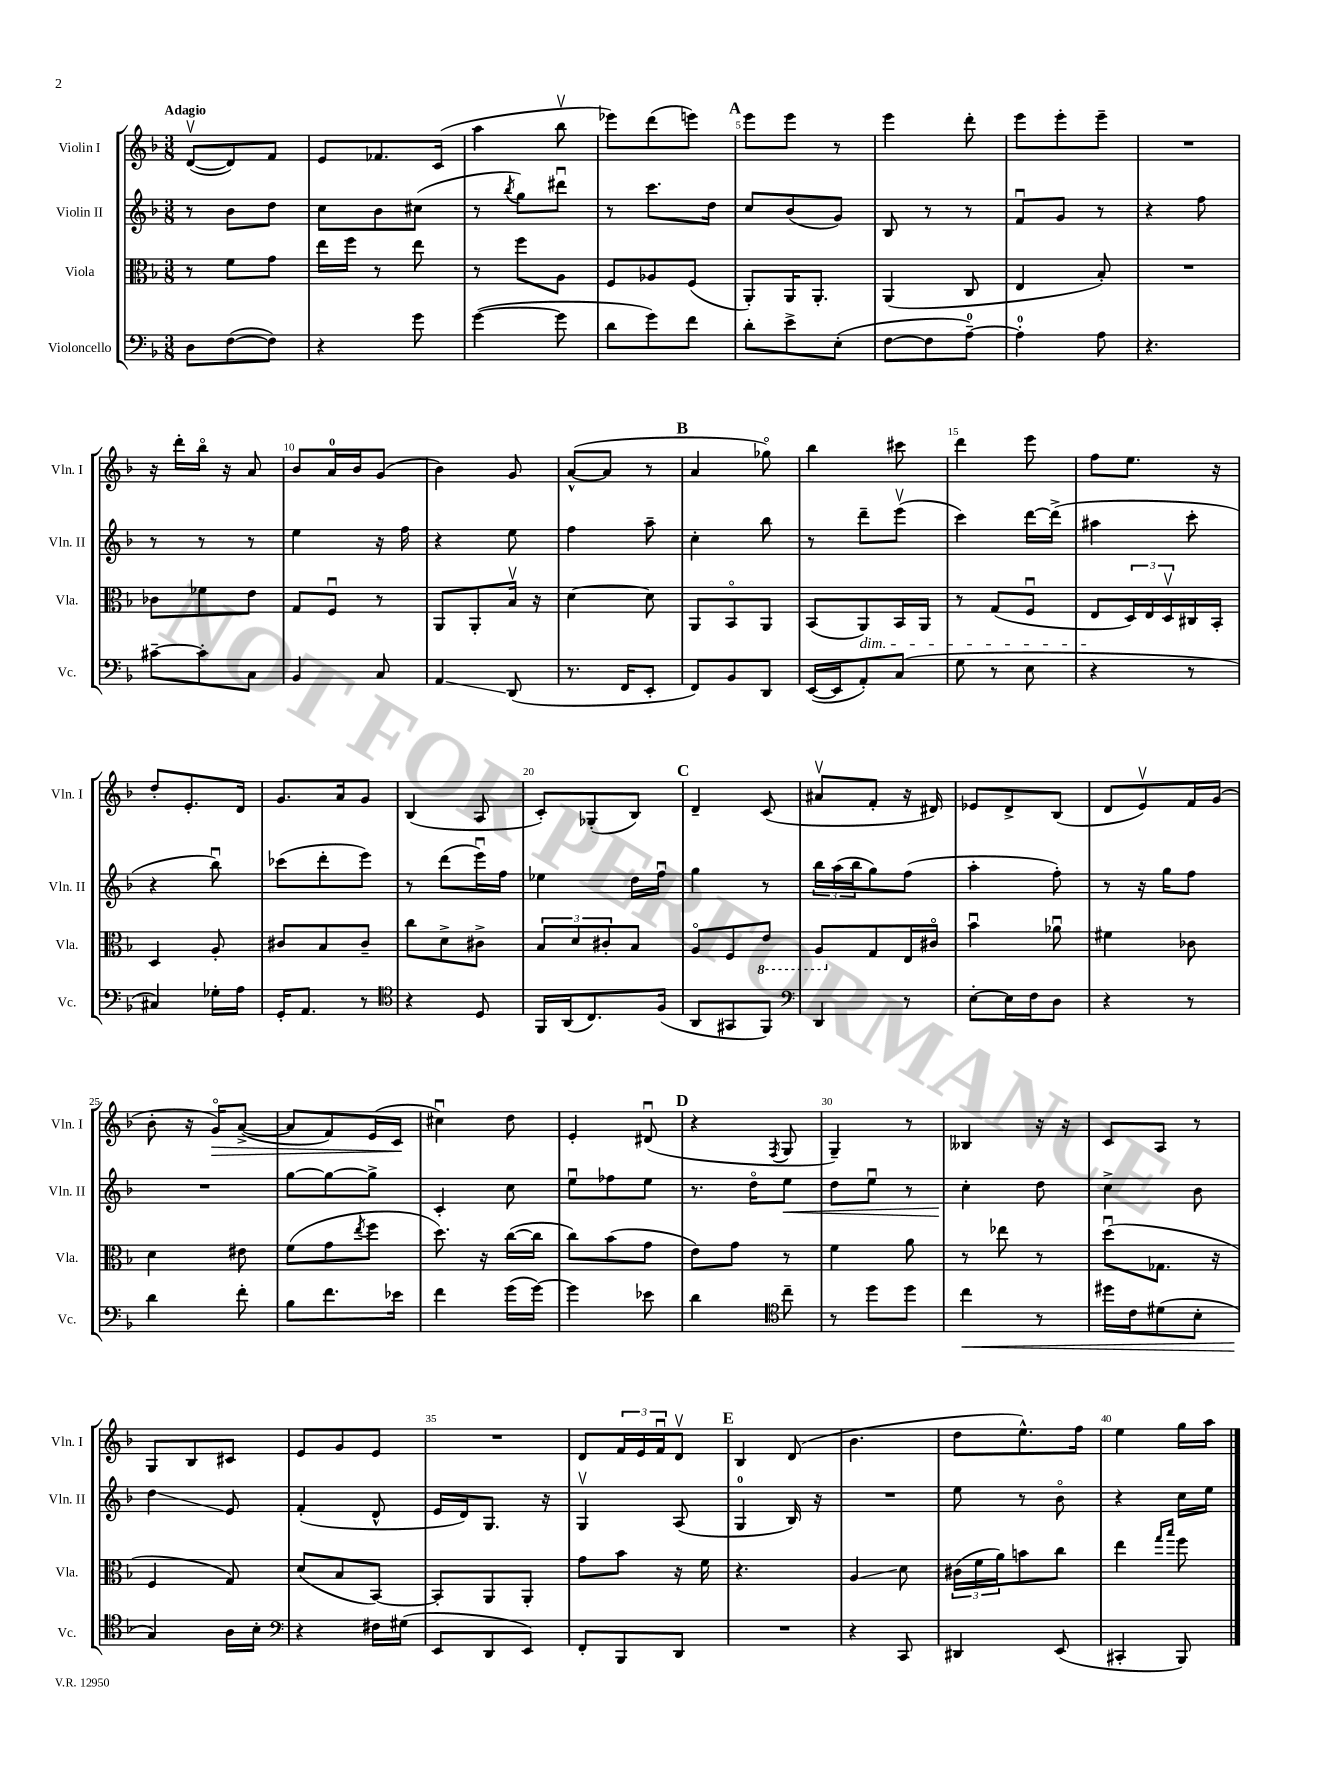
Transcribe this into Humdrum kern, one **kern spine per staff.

**kern	**kern	**kern	**kern
*staff4	*staff3	*staff2	*staff1
*clefF4	*clefC3	*clefG2	*clefG2
*k[b-]	*k[b-]	*k[b-]	*k[b-]
*M3/8	*M3/8	*M3/8	*M3/8
8D	8r	8r	([8dv
([8F	8f	8b-	8d])
8F])	8g	8dd	8f
=	=	=	=
4r	16ee	8cc	8e
.	16ff	.	.
.	8r	8b-	8.f-
8g	8ee	(8cc#	.
.	.	.	(16c
=	=	=	=
([4g	8r	8r	4aa
.	.	8qbb-	.
.	8ff	8gg)	.
8g]	8A	8ddd#u	8bb-v
=	=	=	=
8d	8F	8r	8eee-)
8g)	8A-	8.ccc	(8ddd
8f	(8F	.	8eee)
.	.	16dd	.
=	=	=	=
8d'	8AA')	8cc	8eee
8e^	16AA	(8b-	8eee
.	8.AA'	.	.
(8E'	.	8g)	8r
=	=	=	=
[8F	(4AA	8B-	4eee
8F]	.	8r	.
[8A~)	8C	8r	8ddd'
=	=	=	=
4A']	4E	8fu	8eee
.	.	8g	8eee'
8A	8B-')	8r	8eee~
=	=	=	=
4.r	4.r	4r	4.r
.	.	8ff	.
=	=	=	=
[8c#~	8c-	8r	16r
.	.	.	16ddd'
8c#']	8f-	8r	16bb-o
.	.	.	16r
8C	8e	8r	8a
=	=	=	=
4BB-	8G	4ee	8b-
.	8Fu	.	16a
.	.	.	16b-
8C	8r	16r	(8g
.	.	16ff	.
=	=	=	=
4AA	8AA	4r	4b-)
.	8AA'	.	.
(8DD	16B-v	8ee	8g
.	16r	.	.
=	=	=	=
8.r	[4d	4ff	([8a^^
.	.	.	8a]
16FF	.	.	.
8EE'	8d]	8aa~	8r
=	=	=	=
8FF)	8AA	4cc'	4a
8BB-	8BB-o	.	.
8DD	8AA	8bb-	8gg-o)
=	=	=	=
([16EE	(8BB-	8r	4bb-
16EE]	.	.	.
8AA')	8AA)	8ddd~	.
(8C	16BB-	(8eeev	8ccc#
.	16AA	.	.
=	=	=	=
8G	8r	4ccc)	4ddd
8r	(8G	.	.
8E	8Fu	[16ddd	8eee
.	.	(16ddd^]	.
=	=	=	=
4r	8E	4aa#	8ff
.	24D)	.	8.ee
.	24E	.	.
.	24Dv	.	.
8r	16C#	8ccc'	.
.	16BB-'	.	16r
=	=	=	=
4C#)	4D	4r	8dd'
.	.	.	8.e'
16G-'	8A'	8bb-u)	.
16A	.	.	16d
=	=	=	=
16GG'	8c#	(8ccc-	8.g
8.AA	.	.	.
.	8B-	8ddd'	.
.	.	.	16a
8r	8c#~	8eee)	8g
=	=	=	=
*clefC4	*	*	*
4r	8cc	8r	(4B-
.	8d^	(8ddd	.
8D	8c#^	16eeeu)	8A
.	.	16ff	.
=	=	=	=
16FF	12B-	4ee-	8c')
(16AA	.	.	.
.	12d	.	.
8.C)	.	.	(8G-'
.	12c#'	.	.
.	8B-	16dd	8B-)
(16F	.	16ffu	.
=	=	=	=
8AA	8Ao	4gg	4d~
8GG#	8F	.	.
8FF)	8E	8r	(8c
=	=	=	=
*clefF4	*	*	*
4DD	8AA	24bb-	8a#v
.	.	(24aa	.
.	.	24bb-	.
.	8G	8gg)	8f'
8r	16E	(8ff	16r
.	16c#o	.	16d#)
=	=	=	=
[8E'	4b-u	4aa'	8e-
16E]	.	.	8d^
16F	.	.	.
8D	8a-u	8ff')	(8B-
=	=	=	=
4r	4f#	8r	8d
.	.	16r	8ev)
.	.	16gg	.
8r	8c-	8ff	16f
.	.	.	(16g
=	=	=	=
4d	4d	4.r	8b-'
.	.	.	16r
.	.	.	16go)
8f'	8e#	.	([8a^
=	=	=	=
8B-	(8f	[8gg	8a]
8.f	8g	8gg_	8f)
.	8qee	.	.
.	8ff	8gg^]	(16e
16e-	.	.	16c
=	=	=	=
4f	8.dd)	4c'	4cc#u)
.	16r	.	.
(16g	([16cc	8cc	8dd
[16g)	16cc]	.	.
=	=	=	=
4g]	8cc)	8eeu	4e'
.	(8b-	8ff-	.
8e-	8g	8ee	(8d#u
=	=	=	=
4d	8e)	8.r	4r
.	8g	.	.
.	.	16ddo	.
*clefC4	*	*	*
.	.	.	8qF
8cc~	8r	8ee	8G
=	=	=	=
8r	4f	8dd	4G~)
8dd	.	8eeu	.
8dd	8a	8r	8r
=	=	=	=
4cc	8r	4cc'	4B--
.	8ee-	.	.
8r	8r	8dd	16r
.	.	.	16r
=	=	=	=
16dd#	(8ddu	4cc^	8c
16c	.	.	.
(8d#	8.G-	.	8A
8B-'	.	8b-	8r
.	16r	.	.
=	=	=	=
4G)	4F	4dd	8G
.	.	.	8B-
16A	8G)	8e	8c#
16B-'	.	.	.
=	=	=	=
*clefF4	*	*	*
4r	(8d	(4f'	8e
.	8B-	.	8g
16F#	[8BB-)	8d^^	8e
(16G#	.	.	.
=	=	=	=
8EE	8BB-']	16e	4.r
.	.	16d)	.
8DD	8AA	8.G	.
8EE)	8AA'	.	.
.	.	16r	.
=	=	=	=
8FF'	8g	4Gv	8d
8BBB-	8b-	.	24f
.	.	.	24e
.	.	.	24fu
8DD	16r	(8A	8dv
.	16f	.	.
=	=	=	=
4.r	4.r	4G	4B-
.	.	16B-)	(8d
.	.	16r	.
=	=	=	=
4r	4A	4.r	4.b-
8CC	8d	.	.
=	=	=	=
4DD#	(24c#	8ee	8dd
.	24f	.	.
.	24a)	.	.
.	8b	8r	8.ee^^)
(8EE	8cc	8b-o	.
.	.	.	16ff
=	=	=	=
4CC#'	4ee	4r	4ee
.	16qqgg	.	.
.	16qqbb-	.	.
8BBB-)	8ff	16cc	16gg
.	.	16ee	16aa
==	==	==	==
*-	*-	*-	*-
